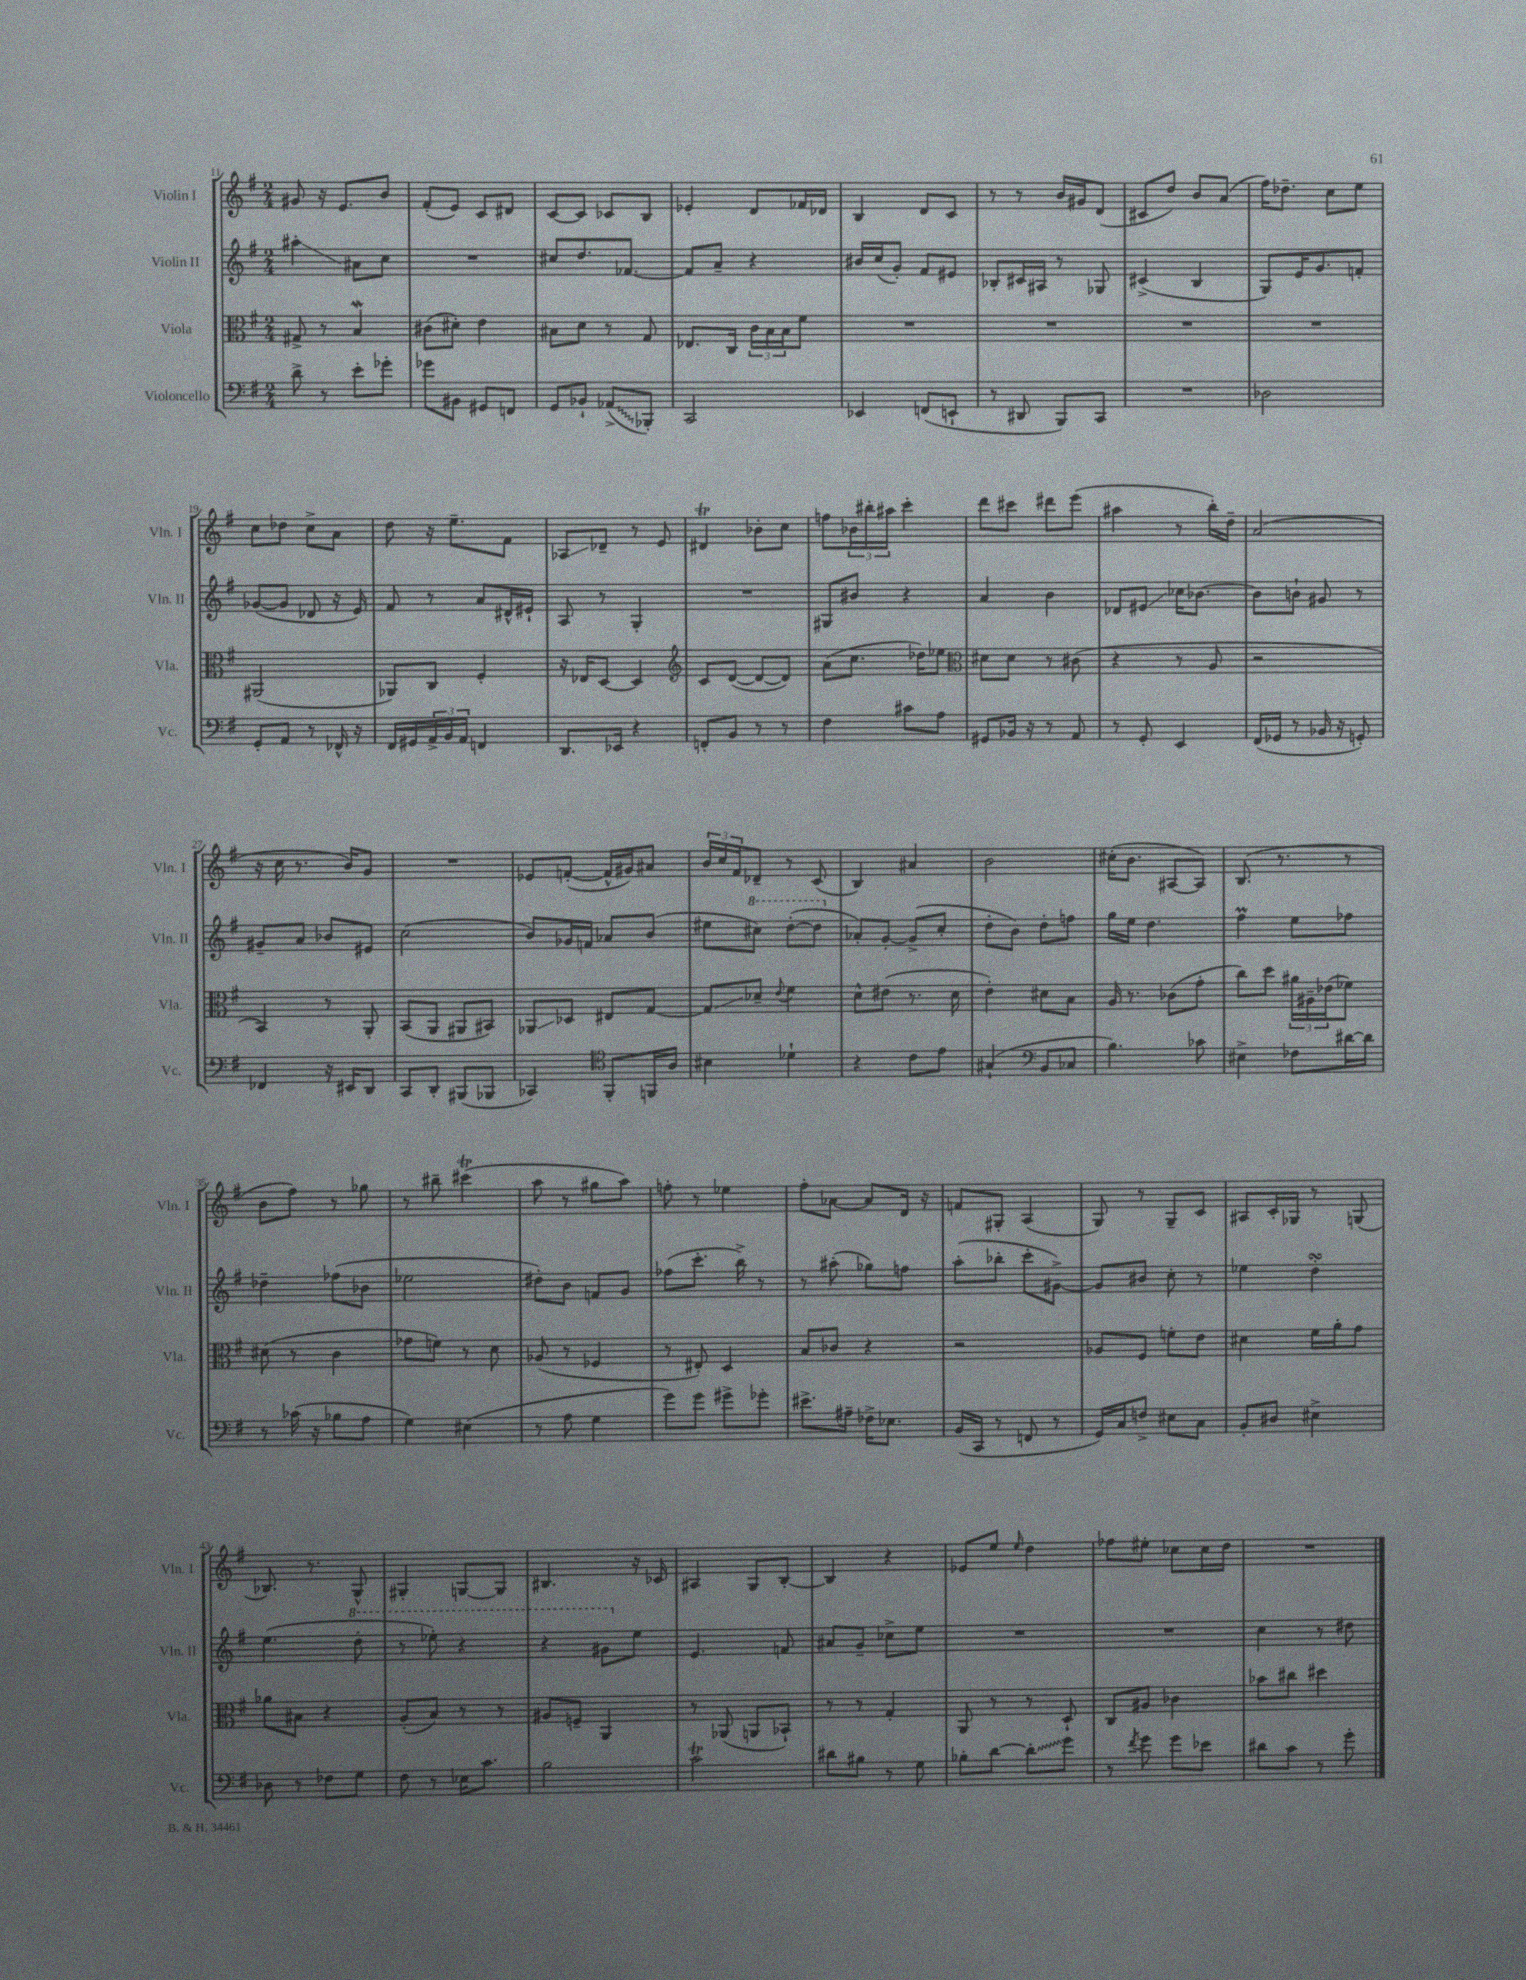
<<
\new StaffGroup <<
\new Staff = "s0" \with { instrumentName = "Violin I" shortInstrumentName = "Vln. I" } {
    \clef treble \key g \major \numericTimeSignature \time 2/4
    gis'8 r16 e'8. b'8 |
    fis'8-.( e'8) c'8 dis'8 |
    c'8~ c'8 ces'8 b8 |
    ees'4-. d'8 fes'16 des'16 |
    b4 d'8 c'8 |
    r8 r8 b'16 gis'16 d'8( |
    cis'8 d''8) b'8 a'8( |
    fis''16) des''8.-- c''8 e''8 |
    c''8 des''8 c''8-> a'8 |
    d''8 r16 e''8.-- fis'8 |
    aes8\glissando des'8-- r8 e'8 |
    dis'4\trill bes'8-. c''8 |
    f''8 \tuplet 3/2 { bes'16 bis''16-. ais''16 } c'''4-. |
    d'''8 cis'''8 dis'''8 e'''8( |
    ais''4 r8 b''16-.) d''16-- |
    a'2( |
    r16 c''16 r8. b'16) g'8 |
    R2 |
    ees'8 f'8~-.( f'16-^ gis'16) ais'8 |
    \tuplet 3/2 { b'16 c''16 fis'16 } des'8-- r8 c'8( |
    b4) ais'4 |
    b'2 |
    cis''16-.( b'8. ais8~ ais8) |
    b8.( r8. r8 |
    b'8 fis''8) r8 ges''8 |
    r8 bis''8-- cis'''4\trill( |
    a''8 r8 gis''8 a''8) |
    f''8-. r8 ees''4 |
    fis''8-. aes'8~ aes'8 d'16 r16 |
    f'8 gis8-. a4( |
    g8) r8 g8-- c'8 |
    ais8 c'16-. ges16 r8 g8( |
    bes8.) r8. g8-^ |
    gis4-. g8~ g8 |
    bis4. r16 ces'16 |
    ais4 g8 b8~-. |
    b4 r4 |
    ees'8 e''8 \grace { e''16 } d''4 |
    fes''8 eis''8-. ces''8 ces''16 d''16 |
    R2 \bar "|." |
}
\new Staff = "s1" \with { instrumentName = "Violin II" shortInstrumentName = "Vln. II" } {
    \clef treble \key g \major \numericTimeSignature \time 2/4
    ais''4-.\glissando ais'8 c''8 |
    R2 |
    cis''8 d''8. fes'8.~ |
    fes'8 a'8-- r4 |
    bis'16 c''16( g'8-.) fis'8 eis'8 |
    bes8-. cis'16 ais16 r8 ges8 |
    cis'4->( b4 |
    g8) e'16 g'8. f'8-. |
    ges'8~( ges'8 des'8 r16 e'16) |
    fis'8 r8 a'8 dis'16-^ eis'16-! |
    a8 r8 g4-. |
    R2 |
    gis8 bis'8 r4 |
    a'4 b'4 |
    des'8 eis'8\glissando ces''16 bes'8.~ |
    bes'8 b'8-! gis'8 r8 |
    gis'8-- a'8 bes'8 eis'8 |
    c''2( |
    b'8) ges'16 f'16 aes'8 b'8( |
    eis''8 \ottava #1 cis'''8) d'''8~-.( d'''8 \ottava #0 |
    aes'8-.) g'8~-. g'8->( c''8-. |
    d''8-. b'8) d''8-. f''8 |
    g''16 e''16 d''4. |
    fis''4\prall e''8 fes''8 |
    des''4-- fes''8( bes'8 |
    ees''2 |
    dis''8-.) b'8 f'8 g'8 |
    fes''8( c'''8.-. b''16->) r8 |
    r8 ais''8-.( ges''8) f''8 |
    a''8-.( bes''8-. c'''8-. gis'8~->) |
    gis'8 bis'8 c''8-. r8 |
    ees''4 d''4-.\turn |
    e''4.( \ottava #1 d'''8-. |
    r8 ees'''8-.) r4 |
    r4 gis''8 \ottava #0 e''8 |
    e'4. f'8 |
    ais'8 g'8-- ces''8-> e''8 |
    R2 |
    R2 |
    c''4 r8 dis''8 \bar "|." |
}
\new Staff = "s2" \with { instrumentName = "Viola" shortInstrumentName = "Vla." } {
    \clef alto \key g \major \numericTimeSignature \time 2/4
    gis8-> r8 b4\mordent |
    cis'8( dis'8-.) e'4 |
    bis8 d'8 r8 g8 |
    ees8. c16 \tuplet 3/2 { c'16 b16 b16 } fis'8 |
    R2 |
    R2 |
    R2 |
    R2 |
    ais,2( |
    aes,8) c8 fis4-. |
    r16 ees16 d8~ d4 |
    \clef treble c'8 d'8~( d'8~ d'8) |
    a'8( c''8. des''16) ees''8 |
    \clef alto dis'8 dis'8 r8 cis'8( |
    r4 r8 a8 |
    r2 |
    b,4) r8 a,8-. |
    b,8( a,8 ais,8 bis,8) |
    aes,8\glissando des8 eis8 g8~ |
    g8\glissando des'8-- \appoggiatura { e'8 } fis'4 |
    d'8-^ eis'8( r8. d'16 |
    e'4-.) dis'8 b8 |
    a16 r8. ces'8( g'8-. |
    c''8) d''8 \tuplet 3/2 { ais'16 ais16-- ees'16( } fes'8) |
    dis'8( r8 c'4 |
    ges'8 f'8) r8 d'8 |
    aes8( r8 fes4 |
    r8 eis8-.) d4 |
    b8 ces'8 r4 |
    r2 |
    aes8 fis8 f'8-. e'8 |
    dis'4 fis'16 a'16-. g'8 |
    aes'8 bis8 r4 |
    a8-.( b8) r8 r8 |
    ais8 f8-- a,4 |
    r8 aes,8( a,8 bes,8-!) |
    r8 r8 g4-. |
    a,8 r8 r8 d8-! |
    c8 ais8 ces'4 |
    bes'8 cis''8 dis''4 \bar "|." |
}
\new Staff = "s3" \with { instrumentName = "Violoncello" shortInstrumentName = "Vc." } {
    \clef bass \key g \major \numericTimeSignature \time 2/4
    d'8-> r8 e'8-. ges'8-. |
    ges'8 bis,8 gis,8 f,8 |
    g,8 bes,8-! \once \override Glissando.style = #'zigzag aes,8->\glissando( bes,,8-.) |
    c,2 |
    ees,4 f,8( e,8-! |
    r8 dis,8 b,,8) c,8 |
    R2 |
    des2 |
    g,8-. a,8 r8 fes,16-^ r16 |
    fis,16 gis,16 \tuplet 3/2 { a,16-> b,16 a,16 } f,4 |
    d,8. ees,16 r4 |
    f,8-. b,8 r8 r8 |
    fis4 cis'8 a8 |
    gis,8 bes,16 r16 r8 a,8 |
    r8 g,8-. e,4 |
    fis,16( ges,16 r8 bes,16 r16 g,8-.) |
    fes,4 r16 eis,16 d,8 |
    c,8 d,8-. bis,,8( bes,,8 |
    ces,4) \clef tenor fis,8-. f,16 a16 |
    bis4 des'4-! |
    r4 c'8 e'8 |
    gis4-!( \clef bass b,8 ces8 |
    b4.) ces'8 |
    eis4-> fes8 dis'16~ dis'16 |
    r8 ces'16( r16 bes8 a8 |
    g4) eis4( |
    r8 a8 g4 |
    g'8) g'8 gis'8-> ges'8-. |
    eis'8.-> ais16-- fes16-> ees8. |
    b,16( c,16 r8 f,8 r8 |
    g,16) c16 f8-> eis8 c8 |
    b,8-. dis8 eis4-> |
    des8 r8 fes8 g8 |
    fis8 r8 ees16 c'8. |
    b2 |
    c'2\trill |
    dis'8 bis8 r8 g8 |
    bes8-. d'8~ \once \override Glissando.style = #'zigzag d'8-.\glissando g'8 |
    r8 \acciaccatura { fis'8 } g'8 g'8 ees'8 |
    dis'8 c'8 r8 g'8-. \bar "|." |
}
>>
>>
\layout { \context { \Score currentBarNumber = #11 } }
